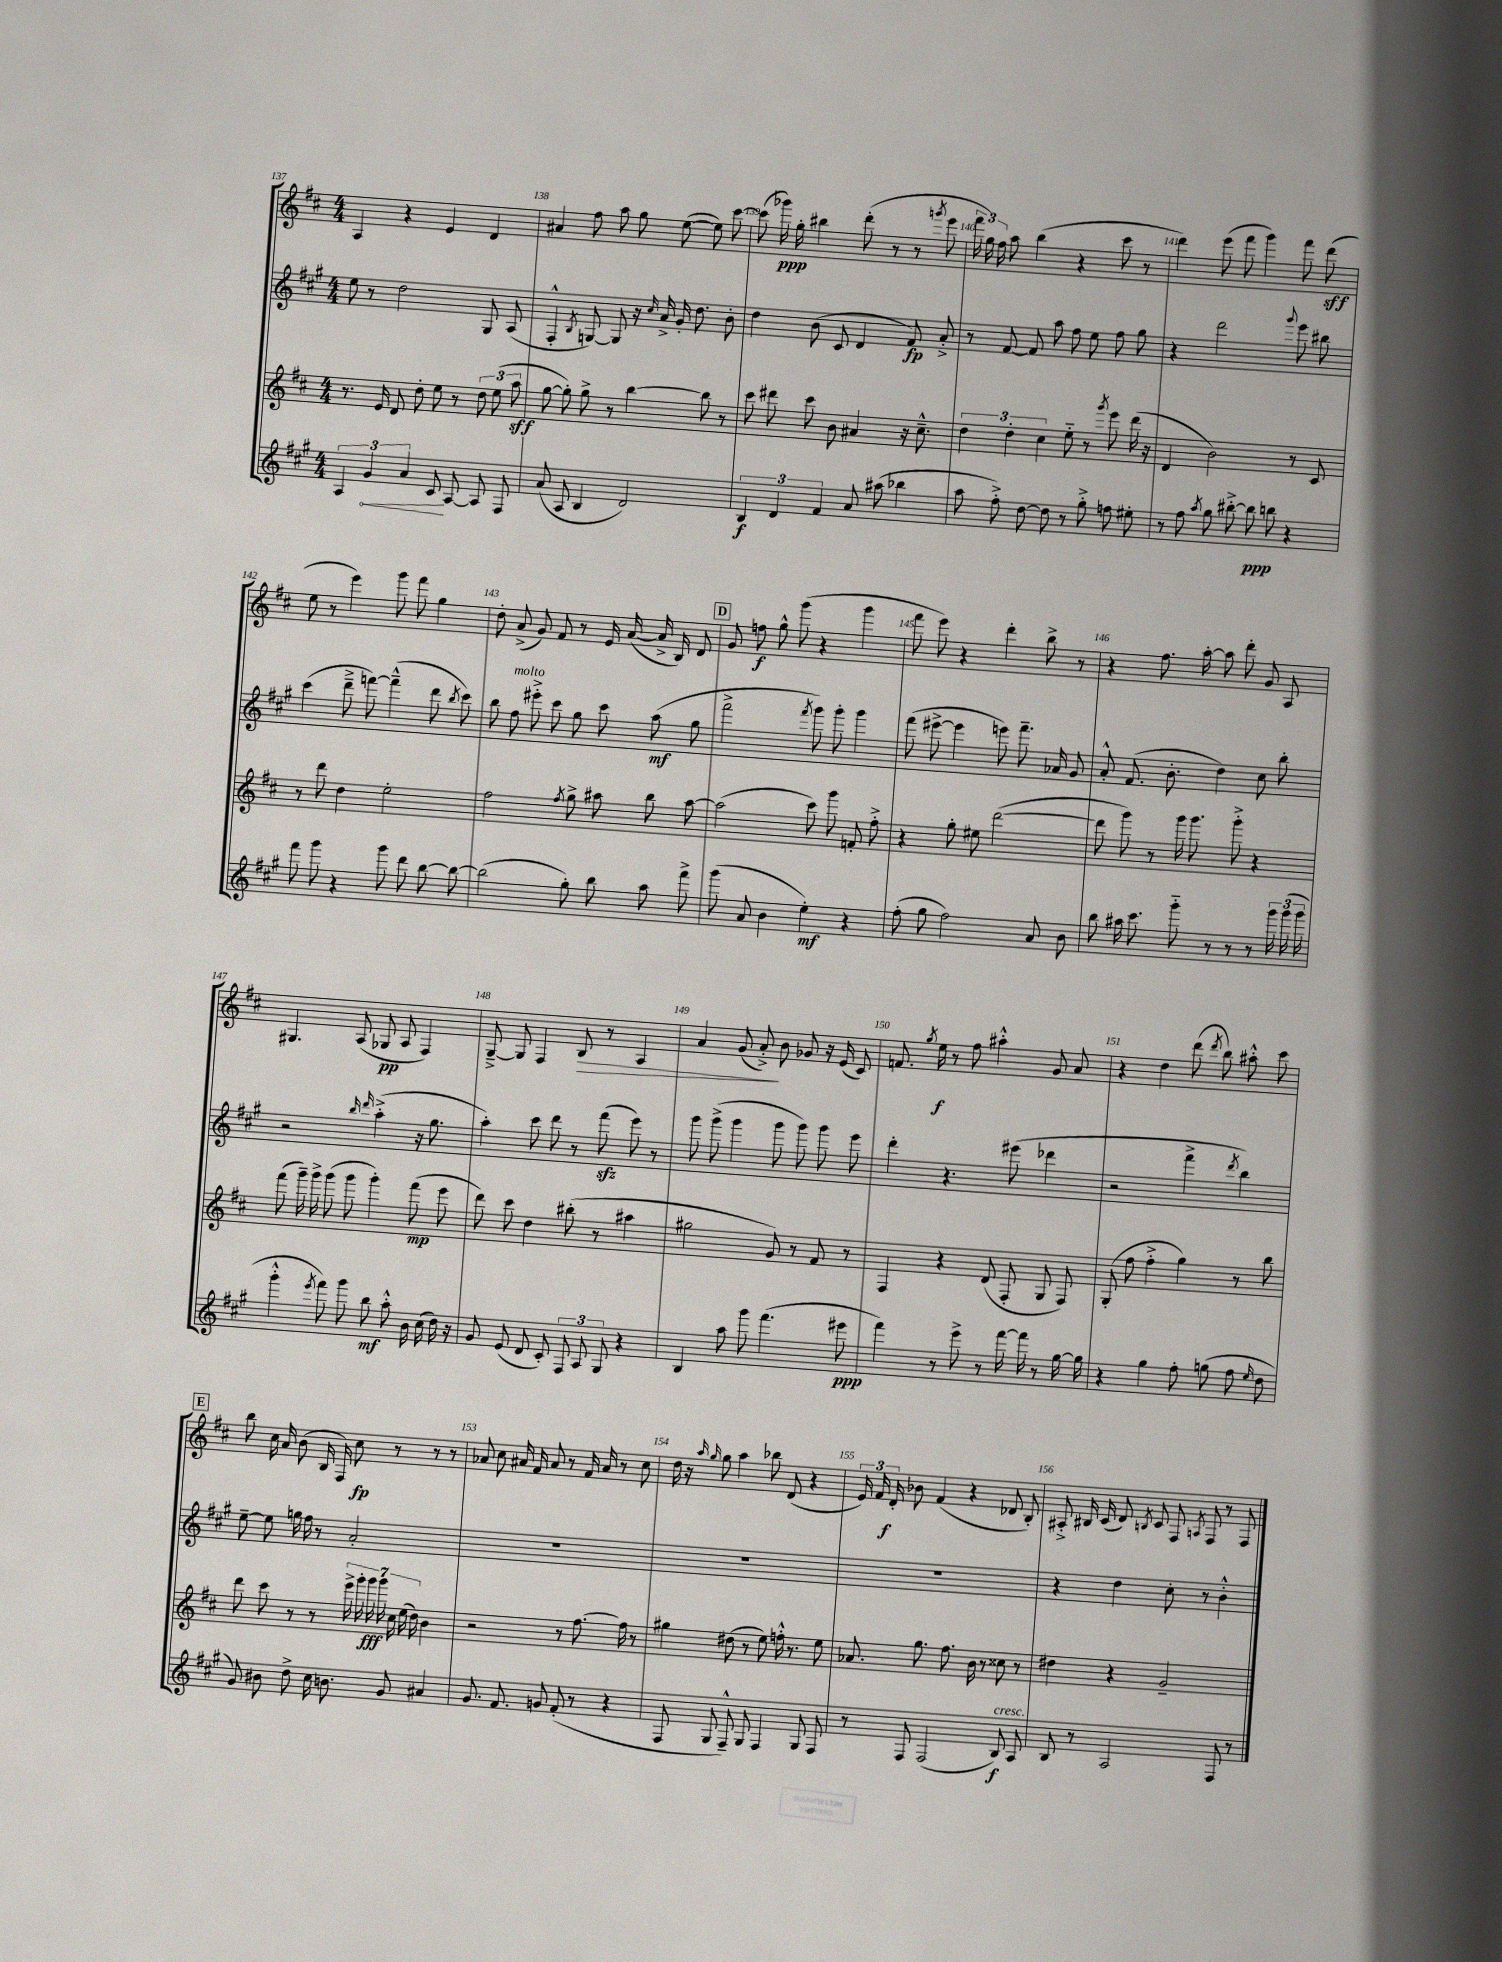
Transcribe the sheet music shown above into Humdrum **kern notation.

**kern	**dynam	**kern	**dynam	**kern	**dynam	**kern	**dynam
*part4	*part4	*part3	*part3	*part2	*part2	*part1	*part1
*staff4	*staff4	*staff3	*staff3	*staff2	*staff2	*staff1	*staff1
*clefG2	*	*clefG2	*	*clefG2	*	*clefG2	*
*k[f#c#g#]	*	*k[f#c#]	*	*k[f#c#g#]	*	*k[f#c#]	*
*M4/4	*	*M4/4	*	*M4/4	*	*M4/4	*
=137	=137	=137	=137	=137	=137	=137	=137
6A/	.	8.r	.	8ee\	.	4A/	.
.	.	.	.	8r	.	.	.
!	!LO:HP:b	!	!	!	!	!	!
6g#/	<	.	.	.	.	.	.
.	.	16e/	.	.	.	.	.
.	.	8d/	.	2dd\	.	4r	.
6a/	.	.	.	.	.	.	.
.	.	8dd'\	.	.	.	.	.
8c#/	.	8ee\	.	.	.	4e/	.
[8A/	[	8r	.	.	.	.	.
8A/]	.	12dd\	.	8G#/	.	4d/	.
.	.	(12ee\	.	.	.	.	.
8F#/	.	.	.	(8A/	.	.	.
.	.	12aa\	sff	.	.	.	.
=138	=138	=138	=138	=138	=138	=138	=138
(8a/	.	[8gg\	.	4F#'^^/	.	4a#X/	.
8A/	.	8gg'\])	.	.	.	.	.
.	.	.	.	8qB/	.	.	.
4B/	.	8gg^\	.	[8Gn/)	.	8ff#\	.
.	.	8r	.	8G/]	.	8aa\	.
2d/)	.	[4bb\	.	16r	.	8gg\	.
.	.	.	.	16qqcc#/	.	.	.
.	.	.	.	16a^/	.	.	.
.	.	.	.	16g#'/	.	([8ee\	.
.	.	.	.	8.dd\	.	.	.
.	.	8bb\]	.	.	.	8ee\])	.
.	.	8r	.	8b'\	.	[8ccc#\	.
=139	=139	=139	=139	=139	=139	=139	=139
6B/	f	8ccc#\	.	4dd\	.	(8ccc#\]	.
.	.	8ddd#X\	.	.	.	16ggg-X\)	ppp
6d/	.	.	.	.	.	.	.
.	.	.	.	.	.	16gg'\	.
.	.	8ccc#\	.	(8b\	.	4bb#X\	.
6f#/	.	.	.	.	.	.	.
.	.	8b\	.	8c#/	.	.	.
8a/	.	4a#X/	.	4d/	.	(8ddd'\	.
(8aa#X\	.	.	.	.	.	8r	.
4bb-X\	.	16r	.	8f#/)	fp	8r	.
.	.	8.cc#~^^\	.	.	.	.	.
.	.	.	.	.	.	8qgggn/	.
.	.	.	.	8a'^/	.	8eee\	.
=140	=140	=140	=140	=140	=140	=140	=140
8aa\	.	6dd\	.	8r	.	24fff#\	.
.	.	.	.	.	.	24gg\)	.
.	.	.	.	.	.	24ff#\	.
8ff#'^\)	.	.	.	[8f#/	.	8aa\	.
.	.	6dd'\	.	.	.	.	.
[8dd\	.	.	.	8f#/]	.	(4bb\	.
.	.	6cc#\	.	.	.	.	.
8dd\]	.	.	.	8aa\	.	.	.
8r	.	8ee\	.	8ff#\	.	4r	.
8gg#'^\	.	8r	.	8ee\	.	.	.
.	.	8qggg/	.	.	.	.	.
8ffn\	.	8eee\	.	8ff#\	.	8ccc#\	.
8ee#X'\	.	(16ddd\	.	8gg#\	.	8r	.
.	.	16r	.	.	.	.	.
=141	=141	=141	=141	=141	=141	=141	=141
8r	.	4d/	.	4r	.	4ddd\)	.
8ff#\	.	.	.	.	.	.	.
8qaa/	.	.	.	.	.	.	.
8gg#\	.	2b\)	.	2ddd\	.	(8eee\	.
[8bb#X'^\	.	.	.	.	.	8fff#\	.
8bb#\]	ppp	.	.	.	.	4ggg\)	.
8bbn\	.	.	.	.	.	.	.
.	.	.	.	8qqggg#/	.	.	.
4r	.	8r	.	8eee\	.	8fff#\	.
.	.	8c#/	.	8bb#X\	.	(8ddd\	sff
!!LO:LB:g=z
=142	=142	=142	=142	=142	=142	=142	=142
8fff#\	.	8r	.	(4ccc#\	.	8ee\	.
8ggg#\	.	8ddd\	.	.	.	8r	.
4r	.	4dd\	.	8ddd~^\	.	4eee\)	.
.	.	.	.	[8fffn\)	.	.	.
8ggg#\	.	2ee'\	.	(4fff~^^\]	.	8ggg\	.
8ddd\	.	.	.	.	.	8fff#\	.
[8bb\	.	.	.	8ddd\	.	4gg\	.
.	.	.	.	8qbb/	.	.	.
8bb\_	.	.	.	8ccc#\)	.	.	.
=143	=143	=143	=143	=143	=143	=143	=143
(2bb\]	.	2ff#\	.	8bb\	.	8dd'\	.
!	!	!	!	!LO:TX:a:i:t=molto	!	!	!
.	.	.	.	8ff#\	.	(8a^/	.
.	.	.	.	8eee#X'^\	.	8g/)	.
.	.	.	.	8ccc#\	.	8f#/	.
.	.	8qff#/	.	.	.	.	.
8gg#'\)	.	8gg^\	.	8gg#\	.	8r	.
8bb\	.	8aa#X\	.	8ccc#\	.	16e/	.
.	.	.	.	.	.	([16a/	.
8aa\	.	8bb\	.	(8aa\	mf	16a^/]	.
.	.	.	.	.	.	16B/)	.
8fff#^\	.	[8aa#\	.	8gg#\	.	8d/	.
!!LO:REH:place=s1:t=D
=144	=144	=144	=144	=144	=144	=144	=144
(8ggg#\	.	(2aa#\]	.	2fff#^\	.	8g/	.
8a/	.	.	.	.	.	8ffn\	f
4b\	.	.	.	.	.	8gg^^\	.
.	.	.	.	.	.	(8ggg\	.
.	.	.	.	8qfff#/	.	.	.
4ee'\)	mf	8ccc#\)	.	8ggg#\)	.	4r	.
.	.	8ggg\	.	8ggg#'\	.	.	.
4r	.	8fn'/	.	4ggg#\	.	4ggg\	.
.	.	8ff#'^\	.	.	.	.	.
=145	=145	=145	=145	=145	=145	=145	=145
(8ff#'\	.	4r	.	(8fff#\	.	8fff#\	.
8gg#\	.	.	.	[8eee#X^\	.	8eee\)	.
2ff#\)	.	8gg'\	.	4eee#\]	.	4r	.
.	.	8ee#X\	.	.	.	.	.
.	.	([2ddd\	.	8eeen\)	.	4ddd'\	.
.	.	.	.	8.fff#~\	.	.	.
8a/	.	.	.	.	.	8bb^\	.
.	.	.	.	16a-X/	.	.	.
8b\	.	.	.	8g#/	.	8r	.
=146	=146	=146	=146	=146	=146	=146	=146
8bb\	.	8ddd\]	.	8a'^^/	.	4r	.
16aa#X\	.	8ggg\)	.	(8.f#/	.	.	.
8.ccc#\	.	.	.	.	.	.	.
.	.	8r	.	.	.	8.ff#\	.
.	.	.	.	8.b'\	.	.	.
8ggg#\	.	16ggg\	.	.	.	.	.
.	.	8.ggg\	.	.	.	[16aa'\	.
8r	.	.	.	4dd\)	.	8aa\]	.
8r	.	8ggg'^\	.	.	.	8ddd'\	.
8r	.	4r	.	8cc#\	.	8g/	.
24ggg#\	.	.	.	8bb'\	.	8A/	.
(24ggg#\	.	.	.	.	.	.	.
24ggg#\	.	.	.	.	.	.	.
!!LO:LB:g=z
=147	=147	=147	=147	=147	=147	=147	=147
4ggg#'^^\	.	(8fff#\	.	2r	.	4.G#X/	.
.	.	16ggg~\)	.	.	.	.	.
.	.	16ggg^\	.	.	.	.	.
8qeee/	.	.	.	.	.	.	.
8fff#\)	.	(8ggg\	.	.	.	.	.
8ggg#\	.	8ggg\	.	.	.	(8A/	.
.	.	.	.	16qqbb/	.	.	.
.	.	.	.	16qqddd/	.	.	.
8bb\	mf	4ggg'\)	.	(4aa'^\	.	8G-X/	pp
8aa'^^\	.	.	.	.	.	8A/	.
16b\	.	(8fff#\	mp	16r	.	4F#/)	.
(16cc#\	.	.	.	8.gg#\	.	.	.
16dd\)	.	8eee\	.	.	.	.	.
16r	.	.	.	.	.	.	.
=148	=148	=148	=148	=148	=148	=148	=148
8g#/	.	8ddd\)	.	4aa'\)	.	[8G~^/	.
(8e/	.	8ccc#\	.	.	.	8G/]	.
8d/	.	4dd\	.	8ccc#\	.	4F#/	.
8c#'/)	.	.	.	8ddd\	.	.	.
!	!	!	!	!	!	!	!LO:HP:b
12F#/	.	(8bb#X'\	.	8r	.	8B/	>
12A/	.	.	.	.	.	.	.
.	.	8r	.	(8fff#zz\	.	8r	.
12G#/	.	.	.	.	.	.	.
4r	.	4aa#X\	.	8eee\)	.	4A/	.
.	.	.	.	8r	.	.	.
=149	=149	=149	=149	=149	=149	=149	=149
4B/	.	2gg#X\	.	8ggg#\	.	4a/	.
.	.	.	.	(8ggg#^\	.	.	.
8aa\	.	.	.	4ggg#\	.	(8g/	.
8ggg#\	.	.	.	.	.	8a'^/)	.
(4.fff#\	.	8g/)	.	8ggg#\	.	8b\	]
.	.	8r	.	8ggg#\)	.	8g-X/	.
.	.	8f#/	.	8ggg#\	.	16r	.
.	.	.	.	.	.	(16e/	.
8eee#X\	ppp	8r	.	8eee\	.	8c#/)	.
=150	=150	=150	=150	=150	=150	=150	=150
4fff#\)	.	4F#/	.	4ddd'\	.	8.fn/	.
.	.	.	.	.	.	8qgg/	.
.	.	.	.	.	.	16ee\	f
8r	.	4r	.	4.r	.	8r	.
8eee^\	.	.	.	.	.	8ff#\	.
8r	.	(8d/	.	.	.	4aa#X'^^\	.
[16fff#\	.	8F#'/	.	(8eee#X\	.	.	.
16fff#\]	.	.	.	.	.	.	.
8r	.	8G/	.	4ddd-X\	.	8g/	.
[16gg#\	.	8F#/)	.	.	.	8a/	.
16gg#\]	.	.	.	.	.	.	.
=151	=151	=151	=151	=151	=151	=151	=151
4r	.	(8G'/	.	2r	.	4r	.
.	.	8ff#\	.	.	.	.	.
4gg#\	.	4ff#'^\	.	.	.	4dd\	.
8ff#'\	.	4gg\)	.	4fff#^\	.	(8ddd\	.
.	.	.	.	.	.	8qddd/	.
(8ggn\	.	.	.	.	.	8bb\)	.
.	.	.	.	8qddd/	.	.	.
8ff#\	.	8r	.	4bb\)	.	8aa#X'^^\	.
16qqee/	.	.	.	.	.	.	.
8dd\	.	8bb\	.	.	.	8ccc#\	.
!!LO:LB:g=z
!!LO:REH:place=s1:t=E
=152	=152	=152	=152	=152	=152	=152	=152
8g#/)	.	8ddd\	.	[8ee~\	.	8bb\	.
8b#X\	.	8ccc#\	.	8ee\]	.	16cc#\	.
.	.	.	.	.	.	16a/	.
8dd^\	.	8r	.	16ggn\	.	(8b\	.
.	.	.	.	16ff#\	.	.	.
16cc#\	.	8r	.	8r	.	16B/	.
8.bn\	.	.	.	.	.	16F#/)	.
.	.	28eee^\	.	2a'/	.	8cc#\	fp
.	.	28ggg'\	.	.	.	.	.
.	.	28ggg\	fff	.	.	.	.
.	.	28ggg\	.	.	.	.	.
8g#/	.	.	.	.	.	8r	.
.	.	28cc#\	.	.	.	.	.
.	.	(28ee\	.	.	.	.	.
.	.	28dd\)	.	.	.	.	.
4a#X/	.	4b\	.	.	.	8r	.
.	.	.	.	.	.	8r	.
=153	=153	=153	=153	=153	=153	=153	=153
8.g#/	.	2r	.	1r	.	8a-X/	.
.	.	.	.	.	.	8cc#\	.
8.f#/	.	.	.	.	.	.	.
.	.	.	.	.	.	16a#X/	.
.	.	.	.	.	.	16f#/	.
8gn/	.	.	.	.	.	8a#/	.
(8f#'/	.	8r	.	.	.	8r	.
8r	.	[8.ff#\	.	.	.	16f#/	.
.	.	.	.	.	.	16a#/	.
4r	.	.	.	.	.	8r	.
.	.	16ff#\]	.	.	.	.	.
.	.	8r	.	.	.	8cc#\	.
=154	=154	=154	=154	=154	=154	=154	=154
8F#/	.	4gg#X\	.	1r	.	16dd\	.
.	.	.	.	.	.	16r	.
.	.	.	.	.	.	16qqaa/	.
.	.	.	.	.	.	16qqgg/	.
8G#/	.	.	.	.	.	8gg\	.
8F#~^^/)	.	(8dd#X\	.	.	.	4aa\	.
8G#/	.	8r	.	.	.	.	.
4F#/	.	8ee\)	.	.	.	8bb-X\	.
.	.	16ffn'^^\	.	.	.	(8d/	.
.	.	8.r	.	.	.	.	.
8G#/	.	.	.	.	.	4r	.
8F#/	.	8ee\	.	.	.	.	.
=155	=155	=155	=155	=155	=155	=155	=155
8r	.	8.a-X/	.	1r	.	24e/)	.
.	.	.	.	.	.	24f#/	.
.	.	.	.	.	.	24d'/	f
8F#/	.	.	.	.	.	8b-X\	.
.	.	8.gg\	.	.	.	.	.
(2F#/	.	.	.	.	.	(4f#/	.
.	.	8.ff#\	.	.	.	.	.
.	.	.	.	.	.	4r	.
.	.	16b\	.	.	.	.	.
.	.	8r	.	.	.	.	.
!LO:TX:a:i:t=cresc.	!	!	!	!	!	!	!
8B/)	f	8cc##X\	.	.	.	8d-X/	.
8A/	.	8r	.	.	.	8B'/)	.
=156	=156	=156	=156	=156	=156	=156	=156
8B/	.	4dd#X\	.	4r	.	8A#X'^/	.
8r	.	.	.	.	.	16B#X/	.
.	.	.	.	.	.	(16c#/	.
2A/	.	4r	.	4dd\	.	8d/)	.
.	.	.	.	.	.	8qBn/	.
.	.	.	.	.	.	8c#/	.
.	.	2g~/	.	8cc#'\	.	8F#/	.
.	.	.	.	.	.	8qAn/	.
.	.	.	.	8r	.	8F#/	.
8F#/	.	.	.	4b'^^\	.	8r	.
8r	.	.	.	.	.	8F#/	.
==	==	==	==	==	==	==	==
*-	*-	*-	*-	*-	*-	*-	*-
